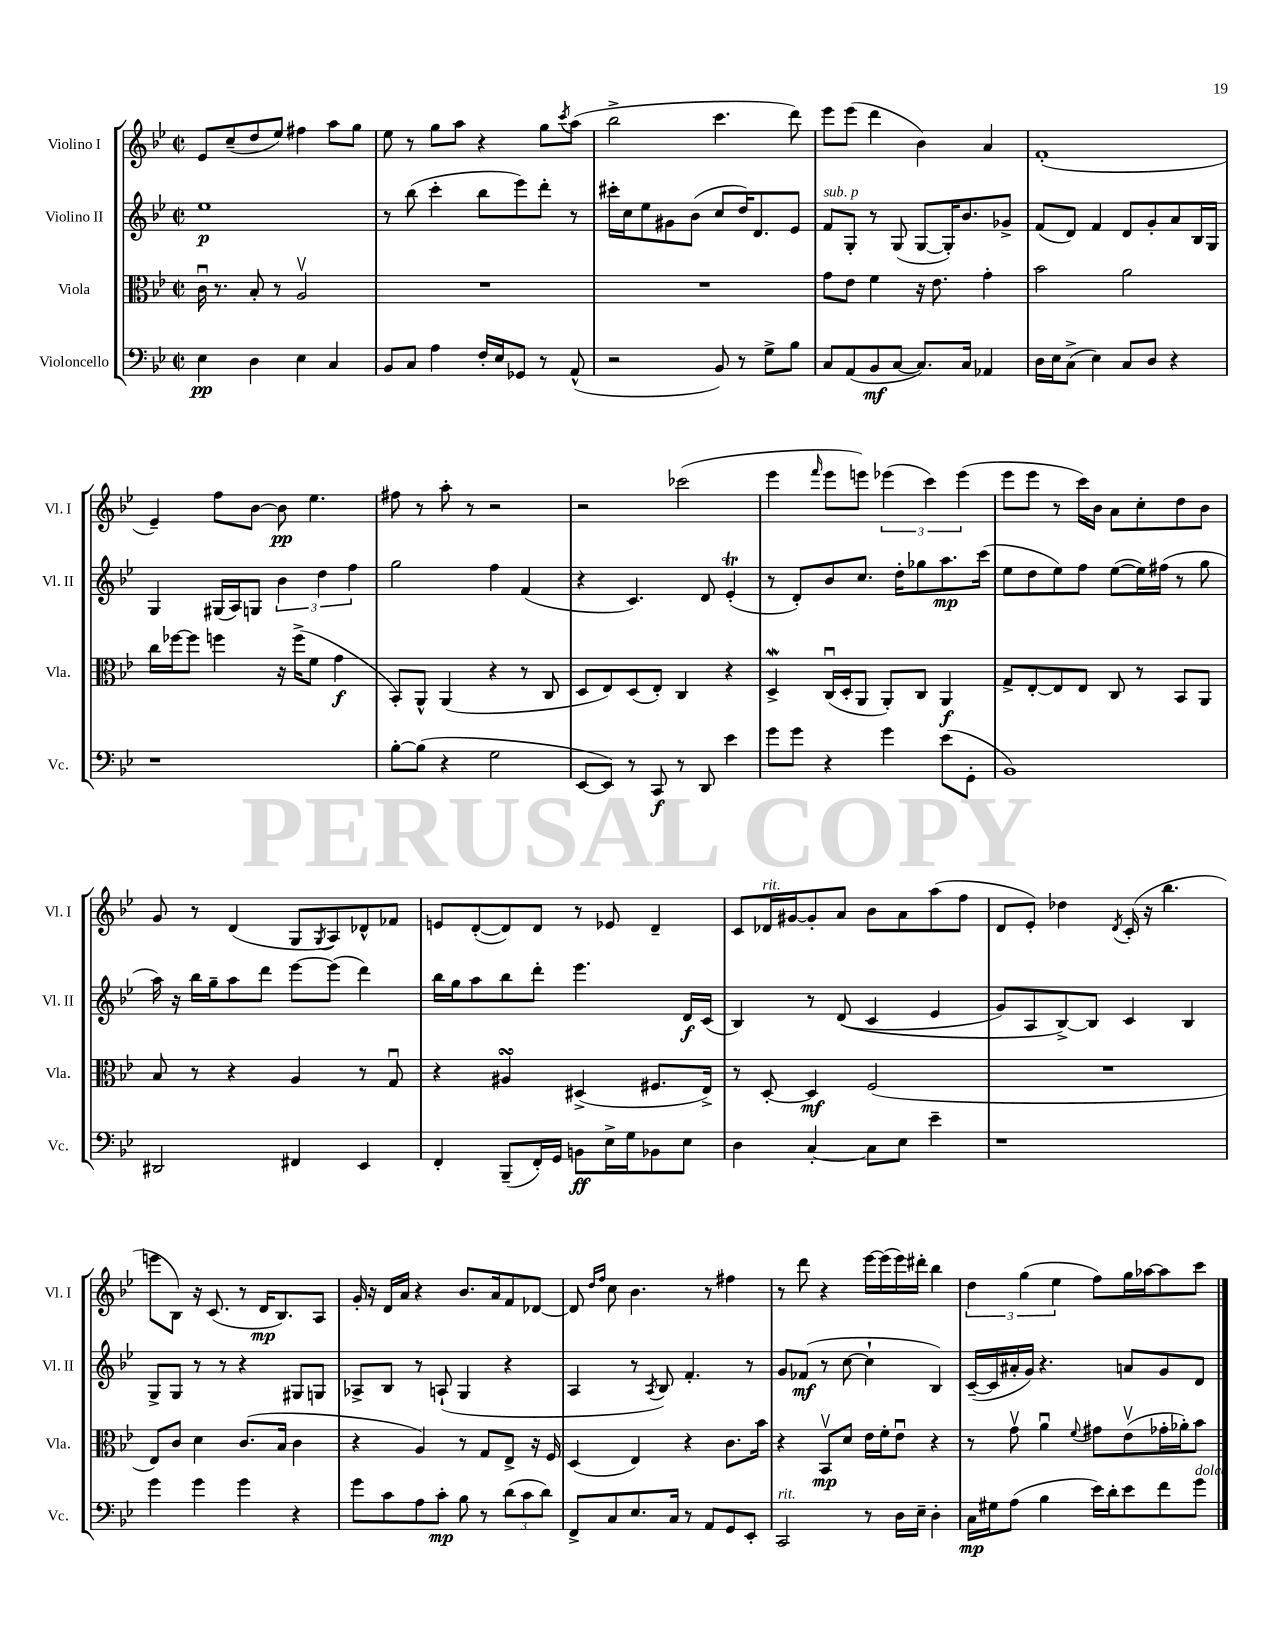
<<
\new StaffGroup <<
\new Staff = "s0" \with { instrumentName = "Violino I" shortInstrumentName = "Vl. I" } {
    \clef treble \key bes \major \defaultTimeSignature \time 2/2
    ees'8 c''8--( d''8 ees''8) fis''4 a''8 g''8 |
    ees''8 r8 g''8 a''8 r4 g''8 \acciaccatura { c'''8 } a''8( |
    bes''2-> c'''4. d'''8) |
    ees'''8 ees'''8( d'''4 bes'4) a'4 |
    f'1-.( |
    ees'4--) f''8 bes'8~ bes'8\pp ees''4. |
    fis''8 r8 a''8-. r8 r2 |
    r2 ces'''2( |
    ees'''4 \grace { f'''16 } ees'''8 e'''8) \tuplet 3/2 { ees'''4( c'''4) ees'''4( } |
    ees'''8 ees'''8 r8 c'''16) bes'16 a'8 c''8-. d''8 bes'8 |
    g'8 r8 d'4( g8 \acciaccatura { g8 } a8) des'8-^ fes'8 |
    e'8 d'8~-.( d'8) d'8 r8 ees'8 d'4-- |
    c'8 des'16^\markup { \italic "rit." } gis'16~ gis'8-. a'8 bes'8 a'8 a''8( f''8 |
    d'8 ees'8-.) des''4 \acciaccatura { d'8 } c'16-.( r16 bes''4. |
    e'''8 bes8) r16 c'8.( r8 d'16\mp bes8.) a8 |
    g'16-. r16 d'16 a'16 r4 bes'8. a'16 f'8 des'8~ |
    des'8 \grace { d''16 f''16 } c''8 bes'4. r8 fis''4 |
    r8 d'''8 r4 ees'''16~ ees'''16( ees'''16) dis'''16-. bes''4 |
    \tuplet 3/2 { d''4 g''4( ees''4 } f''8) g''16 aes''16~ aes''8 c'''8 \bar "|." |
}
\new Staff = "s1" \with { instrumentName = "Violino II" shortInstrumentName = "Vl. II" } {
    \clef treble \key bes \major \defaultTimeSignature \time 2/2
    ees''1\p |
    r8 bes''8( c'''4-. bes''8 ees'''8) d'''8-. r8 |
    cis'''16-. c''16 ees''8 gis'8 bes'8( c''8 d''16) d'8. ees'8 |
    f'8^\markup { \italic "sub. p" } g8-. r8 g8( g8~ g16-.) bes'8. ges'8-> |
    f'8( d'8) f'4 d'8 g'8-. a'8 bes16 g16 |
    g4 gis16( a16) g8 \tuplet 3/2 { bes'4 d''4 f''4 } |
    g''2 f''4 f'4( |
    r4 c'4.) d'8 ees'4-.\trill( |
    r8 d'8-.) bes'8 c''8. d''16-. ges''8 a''8.\mp c'''16( |
    ees''8 d''8 ees''8) f''8 ees''8~( ees''16) fis''16( r8 g''8 |
    a''16) r16 bes''16 g''16-- a''8 d'''8 ees'''8~ ees'''8( d'''4) |
    bes''16 g''16 a''8 bes''8 d'''8-. ees'''4. d'16\f c'16( |
    bes4) r8 d'8(\( c'4 ees'4 |
    g'8) a8 bes8~->\) bes8 c'4 bes4 |
    g8-> g8 r8 r8 r4 gis8 g8 |
    aes8-> bes8 r8 a8-!( g4 r4 |
    a4 r8 \acciaccatura { a8 } bes8) f'4.-. r8 |
    g'8 fes'8\mf( r8 c''8~ c''4-! bes4) |
    c'16~--( c'16 ais'16-. g'16) r4. a'8 g'8 d'8 \bar "|." |
}
\new Staff = "s2" \with { instrumentName = "Viola" shortInstrumentName = "Vla." } {
    \clef alto \key bes \major \defaultTimeSignature \time 2/2
    c'16\downbow r8. bes8-. r8 a2\upbow |
    R1 |
    R1 |
    g'8 ees'8 f'4 r16 ees'8. g'4-. |
    bes'2 a'2 |
    c''16 fes''16~ fes''8 f''4 r16 f''16->( f'8 g'4\f |
    bes,8-.) a,8-^ a,4( r4 r8 c8 |
    d8 ees8) d8( ees8-.) c4 r4 |
    d4->\mordent c16\downbow( d16-. a,8 a,8-.) c8 a,4\f |
    g8-> ees8~-. ees8 ees8 c8 r8 bes,8 a,8 |
    bes8 r8 r4 a4 r8 g8\downbow |
    r4 ais4\turn dis4->( fis8. ees16->) |
    r8 d8~-. d4\mf f2( |
    R1 |
    ees8) c'8 d'4 c'8.( bes16 c'4 |
    r4 a4) r8 g8 ees8-> r16 f16 |
    d4( ees4) r4 c'8. bes'16 |
    r4 bes,8\upbow\mp d'8 ees'16 f'16-. ees'8\downbow r4 |
    r8 g'8\upbow a'4\downbow \appoggiatura { f'8 } gis'8 ees'8\upbow( ges'16-. aes'16-.) bes'8 \bar "|." |
}
\new Staff = "s3" \with { instrumentName = "Violoncello" shortInstrumentName = "Vc." } {
    \clef bass \key bes \major \defaultTimeSignature \time 2/2
    ees4\pp d4 ees4 c4 |
    bes,8 c8 a4 f16-. ees16 ges,8 r8 a,8-^( |
    r2 bes,8) r8 g8-> bes8 |
    c8 a,8( bes,8\mf c8~ c8.) c16 aes,4 |
    d16 ees16 c8->( ees4) c8 d8 r4 |
    r1 |
    bes8~-. bes8( r4 g2 |
    ees,8~ ees,8) r8 c,8\f r8 d,8 ees'4 |
    g'8 g'8 r4 g'4 ees'8( g,8-. |
    bes,1) |
    dis,2 fis,4 ees,4 |
    f,4-. bes,,8--( f,16-.) g,16 b,8\ff ees16-> g16 bes,8 ees8 |
    d4 c4~-. c8 ees8 ees'4-- |
    r1 |
    g'4 g'4 g'4 r4 |
    g'8 c'8 a8 c'8-.\mp bes8 r8 \tuplet 3/2 { d'8( c'8 d'8) } |
    f,8-> c8 ees8. c16 r8 a,8 g,8 ees,8-. |
    c,2^\markup { \italic "rit." } r8 d16 ees16-- d4-. |
    c16\mp gis16 a8( bes4 ees'16) d'16-. ees'8 f'8 g'8^\markup { \italic "dolce" } \bar "|." |
}
>>
>>
\layout { \context { \Score \remove "Bar_number_engraver" } }
